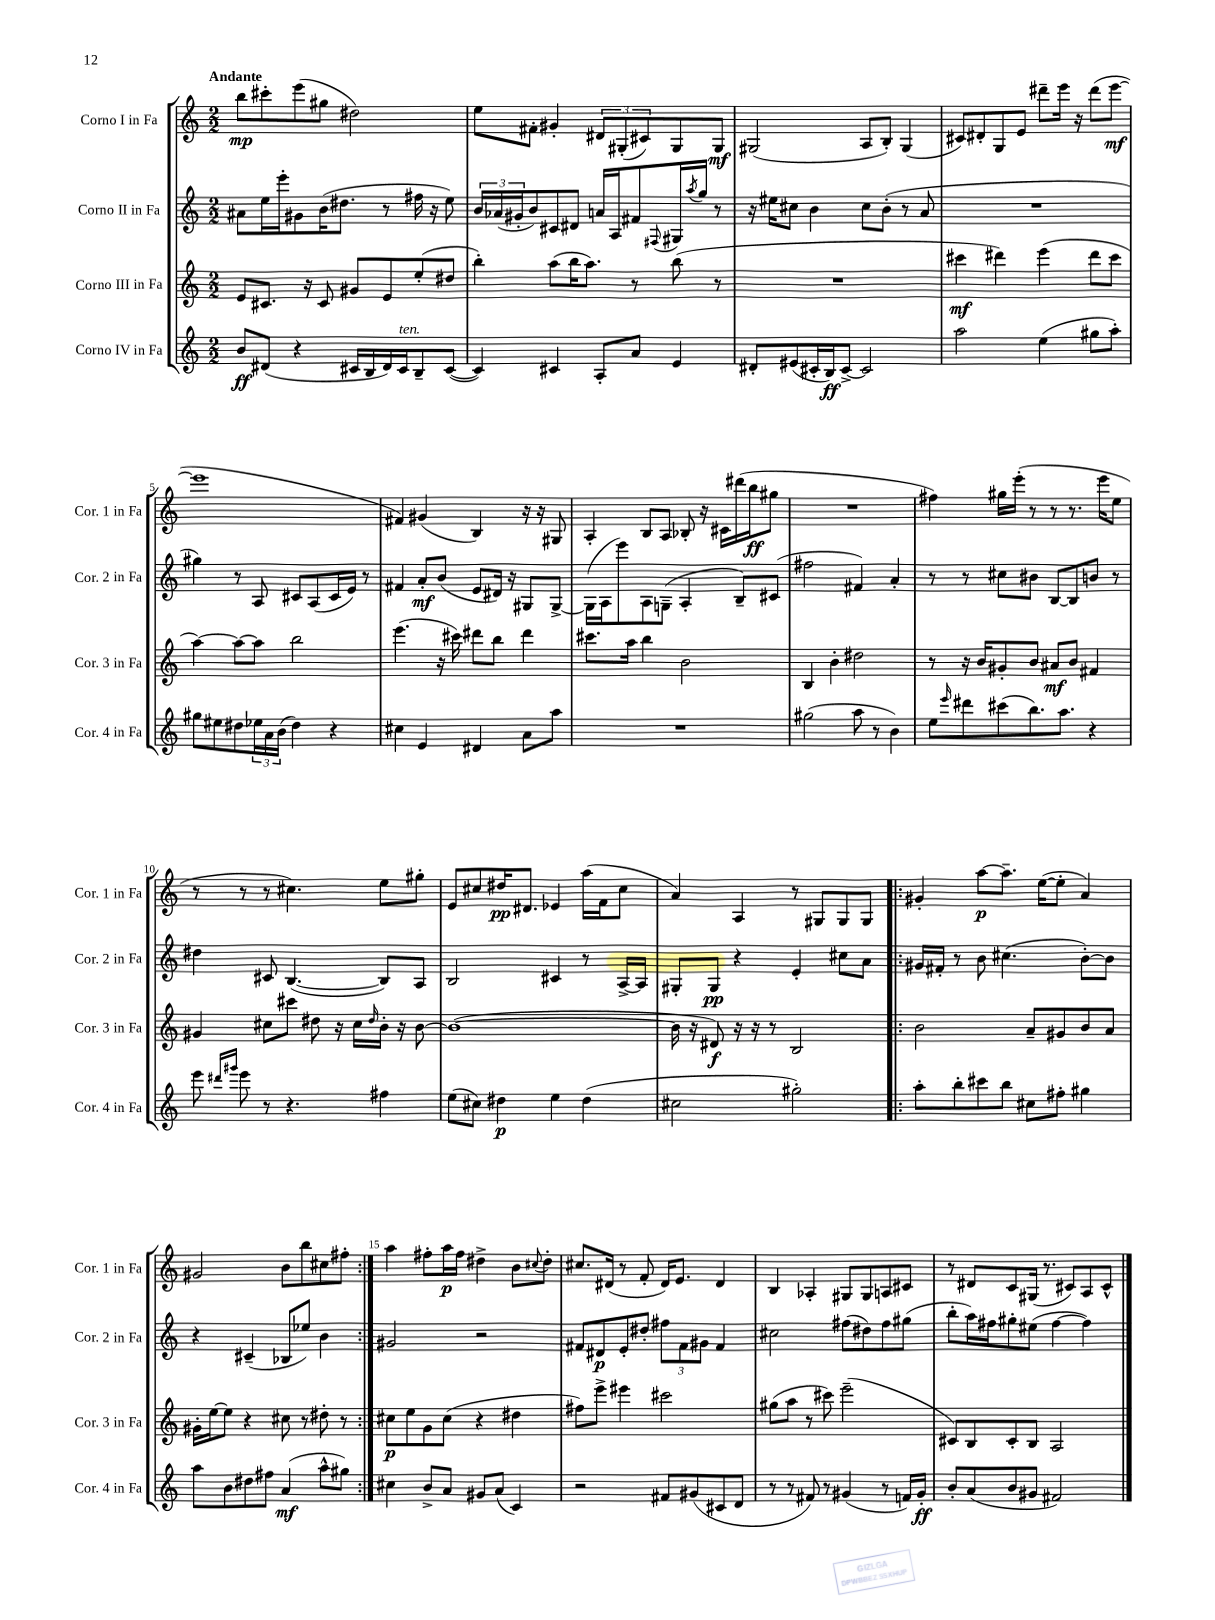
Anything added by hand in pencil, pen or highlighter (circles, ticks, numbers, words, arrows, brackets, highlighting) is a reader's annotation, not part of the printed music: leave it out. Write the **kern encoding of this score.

**kern	**dynam	**kern	**dynam	**kern	**dynam	**kern	**dynam
*part4	*part4	*part3	*part3	*part2	*part2	*part1	*part1
*staff4	*staff4	*staff3	*staff3	*staff2	*staff2	*staff1	*staff1
*I"Corno IV in Fa	*	*I"Corno III in Fa	*	*I"Corno II in Fa	*	*I"Corno I in Fa	*
*I'Cor. 4 in Fa	*	*I'Cor. 3 in Fa	*	*I'Cor. 2 in Fa	*	*I'Cor. 1 in Fa	*
*clefG2	*	*clefG2	*	*clefG2	*	*clefG2	*
*k[]	*	*k[]	*	*k[]	*	*k[]	*
*M2/2	*	*M2/2	*	*M2/2	*	*M2/2	*
=1	=1	=1	=1	=1	=1	=1	=1
!	!	!	!	!	!	!LO:TX:a:B:t=Andante	!
8b/L	ff	8e/L	.	8a#X\L	.	8bb\L	mp
(8d#X/J	.	8.c#X/J	.	16ee\L	.	8ccc#X'\	.
.	.	.	.	16eee'\J	.	.	.
4r	.	.	.	8g#X\	.	(8eee\	.
.	.	16r	.	.	.	.	.
.	.	8c#/	.	(16b\K	.	8gg#X\J	.
.	.	.	.	8.dd#X\J	.	.	.
16c#X/LL	.	8g#X/L	.	.	.	2dd#X\)	.
16B/	.	.	.	.	.	.	.
16d#/)	.	8e/	.	8r	.	.	.
!LO:TX:a:i:t=ten.	!	!	!	!	!	!	!
16c#/J	.	.	.	.	.	.	.
8B~/	.	(8ee'/	.	16ff#X\	.	.	.
.	.	.	.	16r	.	.	.
([8c#/J	.	8dd#X/J	.	8ee\)	.	.	.
=2	=2	=2	=2	=2	=2	=2	=2
4c#/])	.	4bb'\)	.	24b/LL	.	8ee\L	.
.	.	.	.	(24a-X/	.	.	.
.	.	.	.	24g#X'/J	.	.	.
.	.	.	.	8b/)	.	8f#X'\J	.
4c#X/	.	(8aa\L	.	8c#X/	.	4g#X'/	.
.	.	16bb\K	.	8d#X/J	.	.	.
.	.	8.aa\J)	.	.	.	.	.
8A'/L	.	.	.	16an/LL	.	12d#X/L	.
.	.	.	.	16A/J	.	.	.
.	.	.	.	.	.	(12G#X'/	.
8a/J	.	8r	.	8f#X/	.	.	.
.	.	.	.	.	.	12c#X/)	.
.	.	.	.	8qqF#X/	.	.	.
4e/	.	(8bb\	.	16G#X/L	.	8G#/	.
.	.	.	.	8qaa/	.	.	.
.	.	.	.	16gg/JJ	.	.	.
.	.	8r	.	8r	.	8G#/J	mf
=3	=3	=3	=3	=3	=3	=3	=3
8d#X'/L	.	1r	.	16r	.	(2G#X/	.
.	.	.	.	16ee#X\KL	.	.	.
(8e#X/	.	.	.	8cc#X\J	.	.	.
16c#X'/L	.	.	.	4b\	.	.	.
16B/J)	ff	.	.	.	.	.	.
[8c#^/J	.	.	.	.	.	.	.
2c#/]	.	.	.	8cc#\L	.	8A/L	.
.	.	.	.	(8b'\J	.	8B'/J)	.
.	.	.	.	8r	.	(4G#/	.
.	.	.	.	8a/	.	.	.
=4	=4	=4	=4	=4	=4	=4	=4
2aa\	.	4ccc#X\	mf	1r	.	8c#X/L)	.
.	.	.	.	.	.	8d#X'/	.
.	.	4ddd#X\)	.	.	.	8G/	.
.	.	.	.	.	.	8e/J	.
(4ee\	.	(4eee\	.	.	.	8ddd#X~\L	.
.	.	.	.	.	.	16eee\Jk	.
.	.	.	.	.	.	16r	.
8gg#X\L	.	8ddd#\L	.	.	.	(8ddd#\L	.
8aa'\J)	.	8ccc#\J	.	.	.	[8eee\J	mf
!!LO:LB:g=z
=5	=5	=5	=5	=5	=5	=5	=5
8gg#X\L	.	[4aa\)	.	4gg#X\)	.	1eee]	.
8ee#X\	.	.	.	.	.	.	.
8dd#X\	.	8aa\L_	.	8r	.	.	.
24ee-X\L	.	8aa\J]	.	8A/	.	.	.
24a\	.	.	.	.	.	.	.
(24b\JJ	.	.	.	.	.	.	.
4dd#\)	.	2bb\	.	8c#X/L	.	.	.
.	.	.	.	(8A/	.	.	.
4r	.	.	.	16c#/L	.	.	.
.	.	.	.	16e/JJ)	.	.	.
.	.	.	.	8r	.	.	.
=6	=6	=6	=6	=6	=6	=6	=6
4cc#X\	.	(4.eee\	.	4f#X/	.	4f#X/)	.
4e/	.	.	.	8a'/L	mf	(4g#X/	.
.	.	16r	.	(8b/J	.	.	.
.	.	16ccc#X\)	.	.	.	.	.
4d#X/	.	8ddd#X\L	.	8e/L	.	4B/)	.
.	.	8bb\J	.	16d#X/Jk)	.	.	.
.	.	.	.	16r	.	.	.
8a\L	.	4ddd#\	.	8G#X/L	.	16r	.
.	.	.	.	.	.	16r	.
8aa\J	.	.	.	[8G#^/J	.	8G#X/	.
=7	=7	=7	=7	=7	=7	=7	=7
1r	.	8.ccc#X\L	.	(16G#\LL]	.	4A'/	.
.	.	.	.	16A\J	.	.	.
.	.	.	.	8eee\)	.	.	.
.	.	16aa\Jk	.	.	.	.	.
.	.	4bb\	.	8A\	.	8B/L	.
.	.	.	.	(8Gn~\J	.	8A/J	.
.	.	2b\	.	4A'/	.	8B-X'/	.
.	.	.	.	.	.	16r	.
.	.	.	.	.	.	16c#X\LL	.
.	.	.	.	8B~/L)	.	(16ddd#X\	.
.	.	.	.	.	.	16bb\J	ff
.	.	.	.	(8c#X/J	.	8gg#X\J	.
=8	=8	=8	=8	=8	=8	=8	=8
(2gg#X\	.	4B/	.	2ff#X\	.	1r	.
.	.	4b'\	.	.	.	.	.
8aa\	.	2dd#X\	.	4f#X/)	.	.	.
8r	.	.	.	.	.	.	.
4b\)	.	.	.	4a'/	.	.	.
=9	=9	=9	=9	=9	=9	=9	=9
8ee\L	.	8r	.	8r	.	4ff#X\)	.
16qqeee/	.	.	.	.	.	.	.
8ddd#X\	.	16r	.	8r	.	.	.
.	.	16b/KL	.	.	.	.	.
(8ccc#X\	.	8g#X'/	.	8cc#X\L	.	16gg#X\LL	.
.	.	.	.	.	.	(16eee'\JJ	.
8.bb\)	.	8b/J	.	8b#X\J	.	8r	.
.	.	8a#X/L	mf	[8B/L	.	8r	.
8.aa\J	.	.	.	.	.	.	.
.	.	8b/J	.	8B/]	.	8.r	.
4r	.	4f#X/	.	8bn/J	.	.	.
.	.	.	.	.	.	16eee\KL	.
.	.	.	.	8r	.	8ee\J	.
!!LO:LB:g=z
=10	=10	=10	=10	=10	=10	=10	=10
8eee\	.	4g#X/	.	4dd#X\	.	8r	.
16qqddd#X/LL	.	.	.	.	.	.	.
16qqggg#X/JJ	.	.	.	.	.	.	.
8eee\	.	.	.	.	.	8r	.
8r	.	8cc#X\L	.	8c#X/	.	8r	.
4.r	.	8ccc#X\J	.	([4.B/	.	4.cc#X\)	.
.	.	8dd#X\	.	.	.	.	.
.	.	16r	.	.	.	.	.
.	.	16cc#\LL	.	.	.	.	.
.	.	16qqdd#/	.	.	.	.	.
4ff#X\	.	16b'\JJ	.	8B/L])	.	8ee\L	.
.	.	16r	.	.	.	.	.
.	.	[8b\	.	8A/J	.	8gg#X'\J	.
=11	=11	=11	=11	=11	=11	=11	=11
(8ee\L	.	(1b_	.	2B/	.	8e/L	.
8cc#X\J)	.	.	.	.	.	8cc#X/	.
4dd#X\	p	.	.	.	.	16dd#X/K	pp
.	.	.	.	.	.	8.d#X/J	.
4ee\	.	.	.	4c#X/	.	4e-X/	.
(4dd#\	.	.	.	8r	.	(16aa\LL	.
.	.	.	.	.	.	16f\J	.
.	.	.	.	[16A^/LL	.	8cc#\J	.
.	.	.	.	16A/JJ]	.	.	.
=12	=12	=12	=12	=12	=12	=12	=12
2cc#X\	.	16b\]	.	8G#X'/L	.	4a/)	.
.	.	16r	.	.	.	.	.
.	.	8d#X/)	f	8G#/J	pp	.	.
.	.	16r	.	4r	.	4A/	.
.	.	16r	.	.	.	.	.
.	.	8r	.	.	.	.	.
2gg#X'\)	.	2B/	.	4e'/	.	8r	.
.	.	.	.	.	.	8G#X/L	.
.	.	.	.	8cc#X\L	.	8G#/	.
.	.	.	.	8a\J	.	8G#/J	.
=13!|:	=13!|:	=13!|:	=13!|:	=13!|:	=13!|:	=13!|:	=13!|:
8aa'\L	.	2b\	.	16g#X/LL	.	4g#X'/	.
.	.	.	.	16f#X'/JJ	.	.	.
8bb'\	.	.	.	8r	.	.	.
8ccc#X\	.	.	.	8b\	.	[8aa\L	p
8bb\J	.	.	.	(4.cc#X\	.	8.aa~\J]	.
8cc#X\L	.	8a~/L	.	.	.	.	.
.	.	.	.	.	.	([16ee\KL	.
8ff#X'\J	.	8g#X/	.	.	.	8ee'\J]	.
4gg#X\	.	8b/	.	[8b'\L)	.	4a/)	.
.	.	8a/J	.	8b\J]	.	.	.
!!LO:LB:g=z
=14	=14	=14	=14	=14	=14	=14	=14
8aa\L	.	16g#X'\LL	.	4r	.	2g#X/	.
.	.	[16ee\J	.	.	.	.	.
8b\	.	8ee\J]	.	.	.	.	.
8dd#X\	.	4r	.	(4c#X~/	.	.	.
8ff#X\J	.	.	.	.	.	.	.
(4a/	mf	8cc#X\	.	8B-X/L	.	8b\L	.
.	.	8r	.	8ee-X/J)	.	8bb\	.
8aa^^\L	.	8dd#X'\	.	4b\	.	8cc#X\	.
8gg#X\J)	.	8r	.	.	.	8ff#X'\J	.
=15:|!	=15:|!	=15:|!	=15:|!	=15:|!	=15:|!	=15:|!	=15:|!
4cc#X\	.	8cc#X\L	p	2g#X/	.	4aa\	.
.	.	8ee\	.	.	.	.	.
8b^/L	.	8g\	.	.	.	8ff#X'\L	.
8a/J	.	(8cc#\J	.	.	.	16aa\L	p
.	.	.	.	.	.	16ff#\JJ	.
8g#X/L	.	4r	.	2r	.	4dd#X^\	.
(8a/J	.	.	.	.	.	.	.
4c/)	.	4dd#X\	.	.	.	8b\L	.
.	.	.	.	.	.	8qqcc#X/	.
.	.	.	.	.	.	8dd#'\J	.
=16	=16	=16	=16	=16	=16	=16	=16
2r	.	8ff#X\L)	.	8f#X/L	.	8.cc#X/L	.
.	.	8eee^\J	.	8d#X/	p	.	.
.	.	.	.	.	.	(16d#X/Jk	.
.	.	4eee#X\	.	8e'/	.	8r	.
.	.	.	.	8dd#X'/J	.	8f'/	.
8f#X/L	.	2ccc#X\	.	12ff#X\L	.	16d#/KL)	.
.	.	.	.	.	.	8.e/J	.
.	.	.	.	12f#\	.	.	.
(8g#X/	.	.	.	.	.	.	.
.	.	.	.	12g#X\J	.	.	.
8c#X/	.	.	.	4f#/	.	4d#/	.
8d/J	.	.	.	.	.	.	.
=17	=17	=17	=17	=17	=17	=17	=17
8r	.	(8gg#X\L	.	2cc#X\	.	4B/	.
8r	.	8aa\J	.	.	.	.	.
8f#X/)	.	8r	.	.	.	4A-X'/	.
8r	.	8ccc#X\)	.	.	.	.	.
(4g#X/	.	(2eee~\	.	(8ff#X\L	.	8G#X/L	.
.	.	.	.	8dd#X\)	.	8G#/	.
8r	.	.	.	8ff#\	.	8An/	.
16fn/LL)	.	.	.	(8gg#X\J	.	8c#X/J	.
16g#'/JJ	ff	.	.	.	.	.	.
=18	=18	=18	=18	=18	=18	=18	=18
8b'/L	.	8c#X/L)	.	8bb'\L	.	8r	.
(8a/	.	8B/	.	16aa\L)	.	8d#X/L	.
.	.	.	.	16ff#X\J	.	.	.
8b/	.	8c#'/	.	8gg#X'\	.	8c/	.
8g#X/J	.	8B/J	.	(8ee#X\J	.	(16G#X/Jk	.
.	.	.	.	.	.	8.r	.
2f#X/)	.	2A/	.	[4ff#\	.	.	.
.	.	.	.	.	.	8c#X/L)	.
.	.	.	.	4ff#\])	.	8A/	.
.	.	.	.	.	.	8c#^^/J	.
==	==	==	==	==	==	==	==
*-	*-	*-	*-	*-	*-	*-	*-
